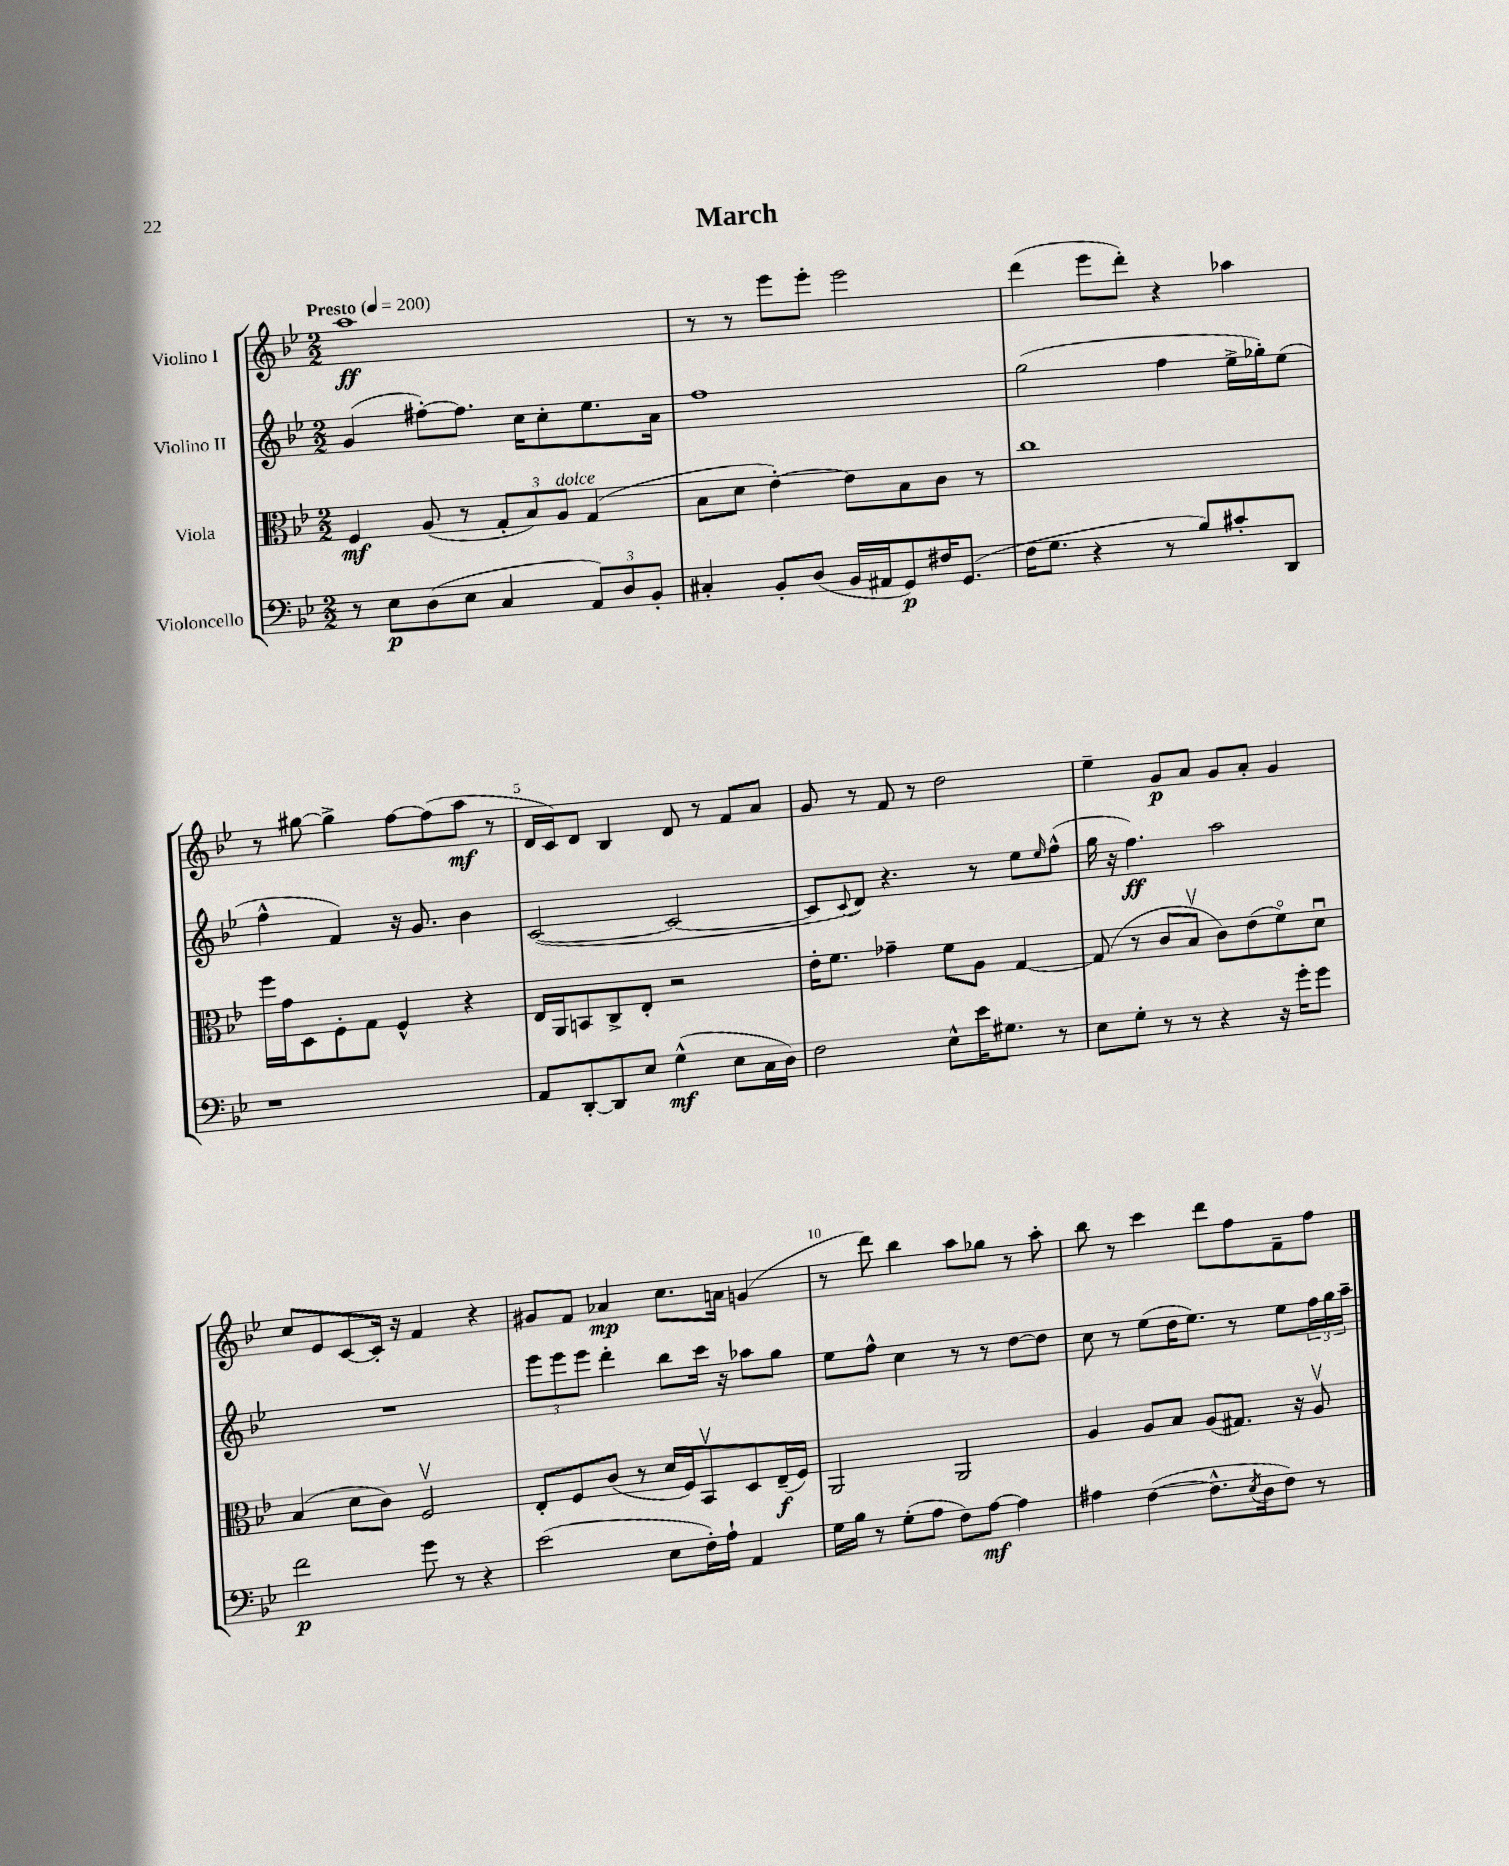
\header { title = "March" }
<<
\new StaffGroup <<
\new Staff = "s0" \with { instrumentName = "Violino I" } {
    \clef treble \key bes \major \numericTimeSignature \time 2/2 \tempo "Presto" 4 = 200
    a''1\ff |
    r8 r8 ees'''8 ees'''8-. ees'''2 |
    d'''4( ees'''8 d'''8-.) r4 aes''4 |
    r8 gis''8~ gis''4-> f''8~ f''8( a''8\mf r8 |
    d'16 c'16) d'8 bes4 d'8 r8 f'8 a'8 |
    g'8 r8 f'8 r8 d''2 |
    ees''4-- g'8\p a'8 g'8 a'8-. g'4 |
    c''8 ees'8 c'8~ c'16-. r16 f'4 r4 |
    gis'8 f'8 aes'4\mp c''8. a'16 g'4( |
    r8 d'''8) bes''4 a''8 ges''8 r8 a''8-. |
    bes''8 r8 c'''4 d'''8 f''8 f'8-- f''8 \bar "|." |
}
\new Staff = "s1" \with { instrumentName = "Violino II" } {
    \clef treble \key bes \major \numericTimeSignature \time 2/2
    g'4( fis''8~-.) fis''8. c''16 c''8-. ees''8. a'16 |
    f''1 |
    g''2( f''4 ees''16-> ges''16-.) ees''8( |
    f''4-^ f'4) r16 g'8. bes'4 |
    c'2~( c'2~ |
    c'8 \appoggiatura { c'8 } d'8) r4. r8 ees''8 \grace { ees''16 } f''8-^( |
    g''16 r16 f''4.\ff) a''2 |
    R1 |
    \tuplet 3/2 { ees'''8 ees'''8 ees'''8 } d'''4-. bes''8 c'''16 r16 aes''8 g''8 |
    ees''8 f''8-^ c''4 r8 r8 d''8~ d''8 |
    c''8 r8 ees''8( d''16 ees''8.) r8 ees''8 \tuplet 3/2 { f''16 g''16 a''16-- } \bar "|." |
}
\new Staff = "s2" \with { instrumentName = "Viola" } {
    \clef alto \key bes \major \numericTimeSignature \time 2/2
    f4\mf a8( r8 \tuplet 3/2 { g8-. bes8) a8^\markup { \italic "dolce" } } g4( |
    bes8 d'8 ees'4~-.) ees'8 bes8 c'8 r8 |
    c''1 |
    f''16 g'16 d8 f8-. g8 f4-^ r4 |
    ees16 a,16 b,8 c8-> ees8-. r2 |
    ees'16-. f'8. ges'4-- f'8 a8 g4~ |
    g8( r8 c'8 bes8\upbow c'8) ees'8( f'8\flageolet) d'8\downbow |
    bes4( d'8 c'8) f2\upbow |
    ees8-. f8 c'8( r8 d'16 f16) bes,8\upbow d8 ees16--\f( f16) |
    a,2 a,2 |
    a4 a8 bes8 a8( gis8.) r16 a8\upbow \bar "|." |
}
\new Staff = "s3" \with { instrumentName = "Violoncello" } {
    \clef bass \key bes \major \numericTimeSignature \time 2/2
    r8 ees8\p d8( ees8 c4 \tuplet 3/2 { a,8) d8 bes,8-. } |
    cis4-. bes,8-. d8( bes,16 ais,16 g,8\p) fis16 g,8.( |
    f16 g8. r4 r8 bes8) cis'8-. d,8 |
    r1 |
    a,8 d,8~-. d,8 ees8 g4-^\mf( ees8 c16 d16) |
    f2 ees8-^ ees'16 gis8. r8 |
    ees8 g8-. r8 r8 r4 r16 g'16-. g'8 |
    f'2\p g'8 r8 r4 |
    ees'2( ees8 f16-.) a16-! a,4 |
    g16 bes16 r8 g8-.( a8 f8) a8~\mf a4 |
    ais4 f4~( f8.-^ \acciaccatura { ees8 } d16 f8) r8 \bar "|." |
}
>>
>>
\layout { \context { \Score \override BarNumber.break-visibility = ##(#f #t #t) barNumberVisibility = #(every-nth-bar-number-visible 5) } }
